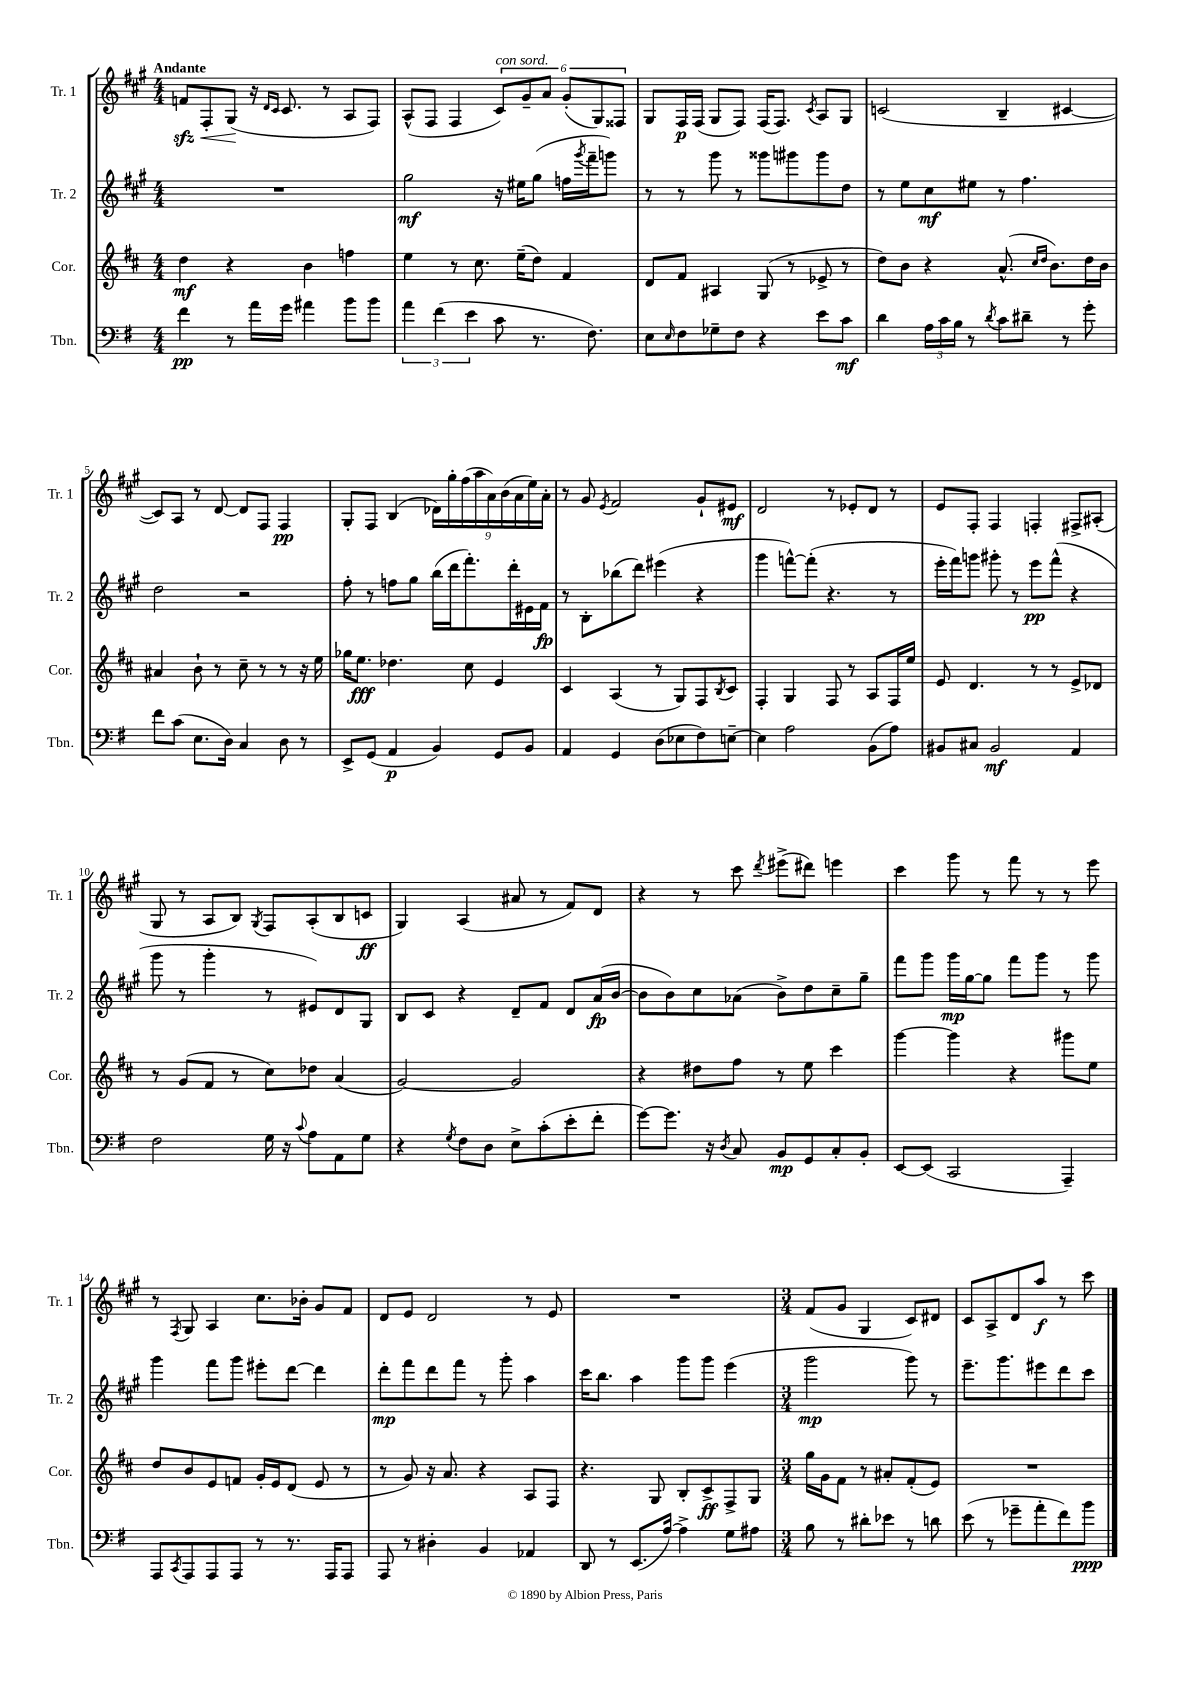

**kern	**kern	**kern	**kern
*staff4	*staff3	*staff2	*staff1
*clefF4	*clefG2	*clefG2	*clefG2
*k[f#]	*k[f#c#]	*k[f#c#g#]	*k[f#c#g#]
*M4/4	*M4/4	*M4/4	*M4/4
4f#	4dd	1r	8f
.	.	.	8F#'
8r	4r	.	(8G#
16a	.	.	16r
.	.	.	16qqd
.	.	.	16qqc#
16g	.	.	8.c#
4a#	4b	.	.
.	.	.	8r
8b	4ff	.	8A
8b	.	.	8F#)
=	=	=	=
6a	4ee	2gg#	(8A^^
.	.	.	8F#
(6f#	.	.	.
.	8r	.	4F#
6e	.	.	.
.	8.cc#	.	.
8c	.	16r	12c#)
.	(16ee~	16ee#	.
.	.	.	12g#~
8.r	8dd)	(8gg#	.
.	.	.	12a
.	4f#	16ff	(12g#'
.	.	8qggg#	.
8.F#)	.	16fff#~	.
.	.	.	12G#)
.	.	8ggg)	.
.	.	.	12F##
=	=	=	=
8E	8d	8r	8G#
16qqE	.	.	.
8F#	8f#	8r	16F#
.	.	.	(16F#
8G-~	4A#	8ggg#	8G#
8F#	.	8r	8F#)
4r	(8G	8ggg##	(16F#
.	.	.	8.F#)
.	8r	8ggg#	.
.	.	.	8qc#
8e	8e-^	8ggg#	8A
8c	8r	8dd	8G#
=	=	=	=
4d	8dd)	8r	(2c
.	8b	8ee	.
24A	4r	8cc#	.
24c	.	.	.
24B	.	.	.
8r	.	8ee#	.
8qd	.	.	.
8c	(8.a^^	8r	4B~
8d#~	.	4.ff#	.
.	16qqcc#	.	.
.	16qqdd	.	.
.	8.b)	.	.
8r	.	.	[4c#
8g'	16dd	.	.
.	16b	.	.
=	=	=	=
8f#	4a#	2dd	8c#])
(8c	.	.	8A
8.E	8b`	.	8r
.	8r	.	[8d
16D)	.	.	.
4C	8cc#~	2r	8d]
.	8r	.	8F#
8D	8r	.	4F#
8r	16r	.	.
.	16ee	.	.
=	=	=	=
8EE^	16gg-	8ff#'	8G#'
.	8.ee	.	.
(8GG	.	8r	8F#
4AA	4.dd-	8ff	(4B
.	.	8gg#	.
4BB)	.	(16bb	18d-)
.	.	.	18gg#'
.	.	16ddd	.
.	.	.	(18ff#
.	8cc#	8.fff#')	.
.	.	.	18aa
.	.	.	18a)
8GG	4e	.	.
.	.	.	(18b
.	.	16ddd'	.
.	.	.	18a
8BB	.	16e#	.
.	.	.	18ee)
.	.	16f#	.
.	.	.	18a'
=	=	=	=
4AA	4c#	8r	8r
.	.	8B'	8g#
.	.	.	8qe
4GG	(4A	(8bb-	2f#
.	.	8ddd)	.
(8D	8r	(4eee#	.
8E-	8G)	.	.
8F#)	8F#	4r	8g#`
.	8qB	.	.
[8E~	8c#	.	8e#
=	=	=	=
4E]	4F#'	4ggg#	2d
2A	4G	[8fff^^)	.
.	.	(8fff']	.
.	8F#	4.r	8r
.	8r	.	8e-'
(8BB	8A	.	8d
8A)	16F#	8r	8r
.	16ee	.	.
=	=	=	=
8BB#	8e	16eee'	8e
.	.	16fff#)	.
8C#	4.d	8ggg	8F#'
2BB#	.	8ggg#'	4F#
.	.	8r	.
.	8r	8eee	4F'
.	8r	(8fff#^^	.
4AA	8e^	4r	8F#^
.	8d-	.	(8A#'
=	=	=	=
2F#	8r	8ggg#	8G#
.	(8g	8r	8r
.	8f#	4ggg#'	8A
.	8r	.	8B)
.	.	.	8qG#
16G	8cc#)	8r	8F#
16r	.	.	.
8qqc	.	.	.
8A	8dd-	8e#)	(8A'
8AA	(4a	8d	8B
8G	.	8G#	8c
=	=	=	=
4r	[2g)	8B	4G#)
.	.	8c#	.
8qG	.	.	.
8F#	.	4r	(4A
8D	.	.	.
8E^	2g]	8d~	8a#
(8c'	.	8f#	8r
8e'	.	8d	8f#)
8f#'	.	(16a	8d
.	.	[16b	.
=	=	=	=
[8g)	4r	8b]	4r
8.g]	.	8b)	.
.	8dd#	8cc#	8r
16r	.	.	.
8qD	.	.	.
8C	8ff#	(8a-	8ccc#
.	.	.	8qddd
8BB	8r	8b^)	(8eee#^
8GG	8ee	8dd	8ddd#)
8C'	4ccc#	8cc#~	4eee
8BB'	.	8gg#~	.
=	=	=	=
[8EE	[4ggg	8fff#	4ccc#
(8EE]	.	8ggg#	.
2CC	4ggg]	16ggg#	8ggg#
.	.	[16gg#	.
.	.	8gg#]	8r
.	4r	8fff#	8fff#
.	.	8ggg#	8r
4AAA~)	8ggg#	8r	8r
.	8ee	8ggg#	8eee
=	=	=	=
8AAA	8dd	4ggg#	8r
8qCC	.	.	8qF#
8AAA	8b	.	8G#
8AAA	8e	8fff#	4A
8AAA	8f	8ggg#	.
8r	16g'	8eee#'	8.cc#
.	16e	.	.
8.r	(8d	[8ddd	.
.	.	.	16b-'
.	8e	4ddd]	8g#
16AAA	.	.	.
8AAA	8r	.	8f#
=	=	=	=
8AAA	8r	8ddd'	8d
8r	8g)	8fff#	8e
4D#'	16r	8ddd	2d
.	8.a	.	.
.	.	8fff#	.
4BB	4r	8r	.
.	.	8ggg#'	.
4AA-	8A	4aa	8r
.	8F#	.	8e
=	=	=	=
8DD	4.r	16ccc#	1r
.	.	8.bb	.
8r	.	.	.
(8.EE	.	4aa	.
.	8G	.	.
[16A)	.	.	.
4A^]	8B'	8ggg#	.
.	8c#^	8ggg#	.
8G	8F#^	(4eee	.
8A#	8G	.	.
=	=	=	=
*M3/4	*M3/4	*M3/4	*M3/4
8B	16gg	2ggg#	(8f#
.	16g	.	.
8r	8f#	.	8g#
8d#'	8r	.	4G#
8e-	8a#'	.	.
8r	(8f#'	8ggg#)	8c#)
8d	8e)	8r	8d#
=	=	=	=
(8e	2.r	8.eee~	8c#
8r	.	.	8A^
.	.	8.ggg#	.
8g-~	.	.	8d
8a'	.	8eee#	8aa
8f#)	.	8ddd	8r
8b	.	8ccc#	8ccc#
==	==	==	==
*-	*-	*-	*-
